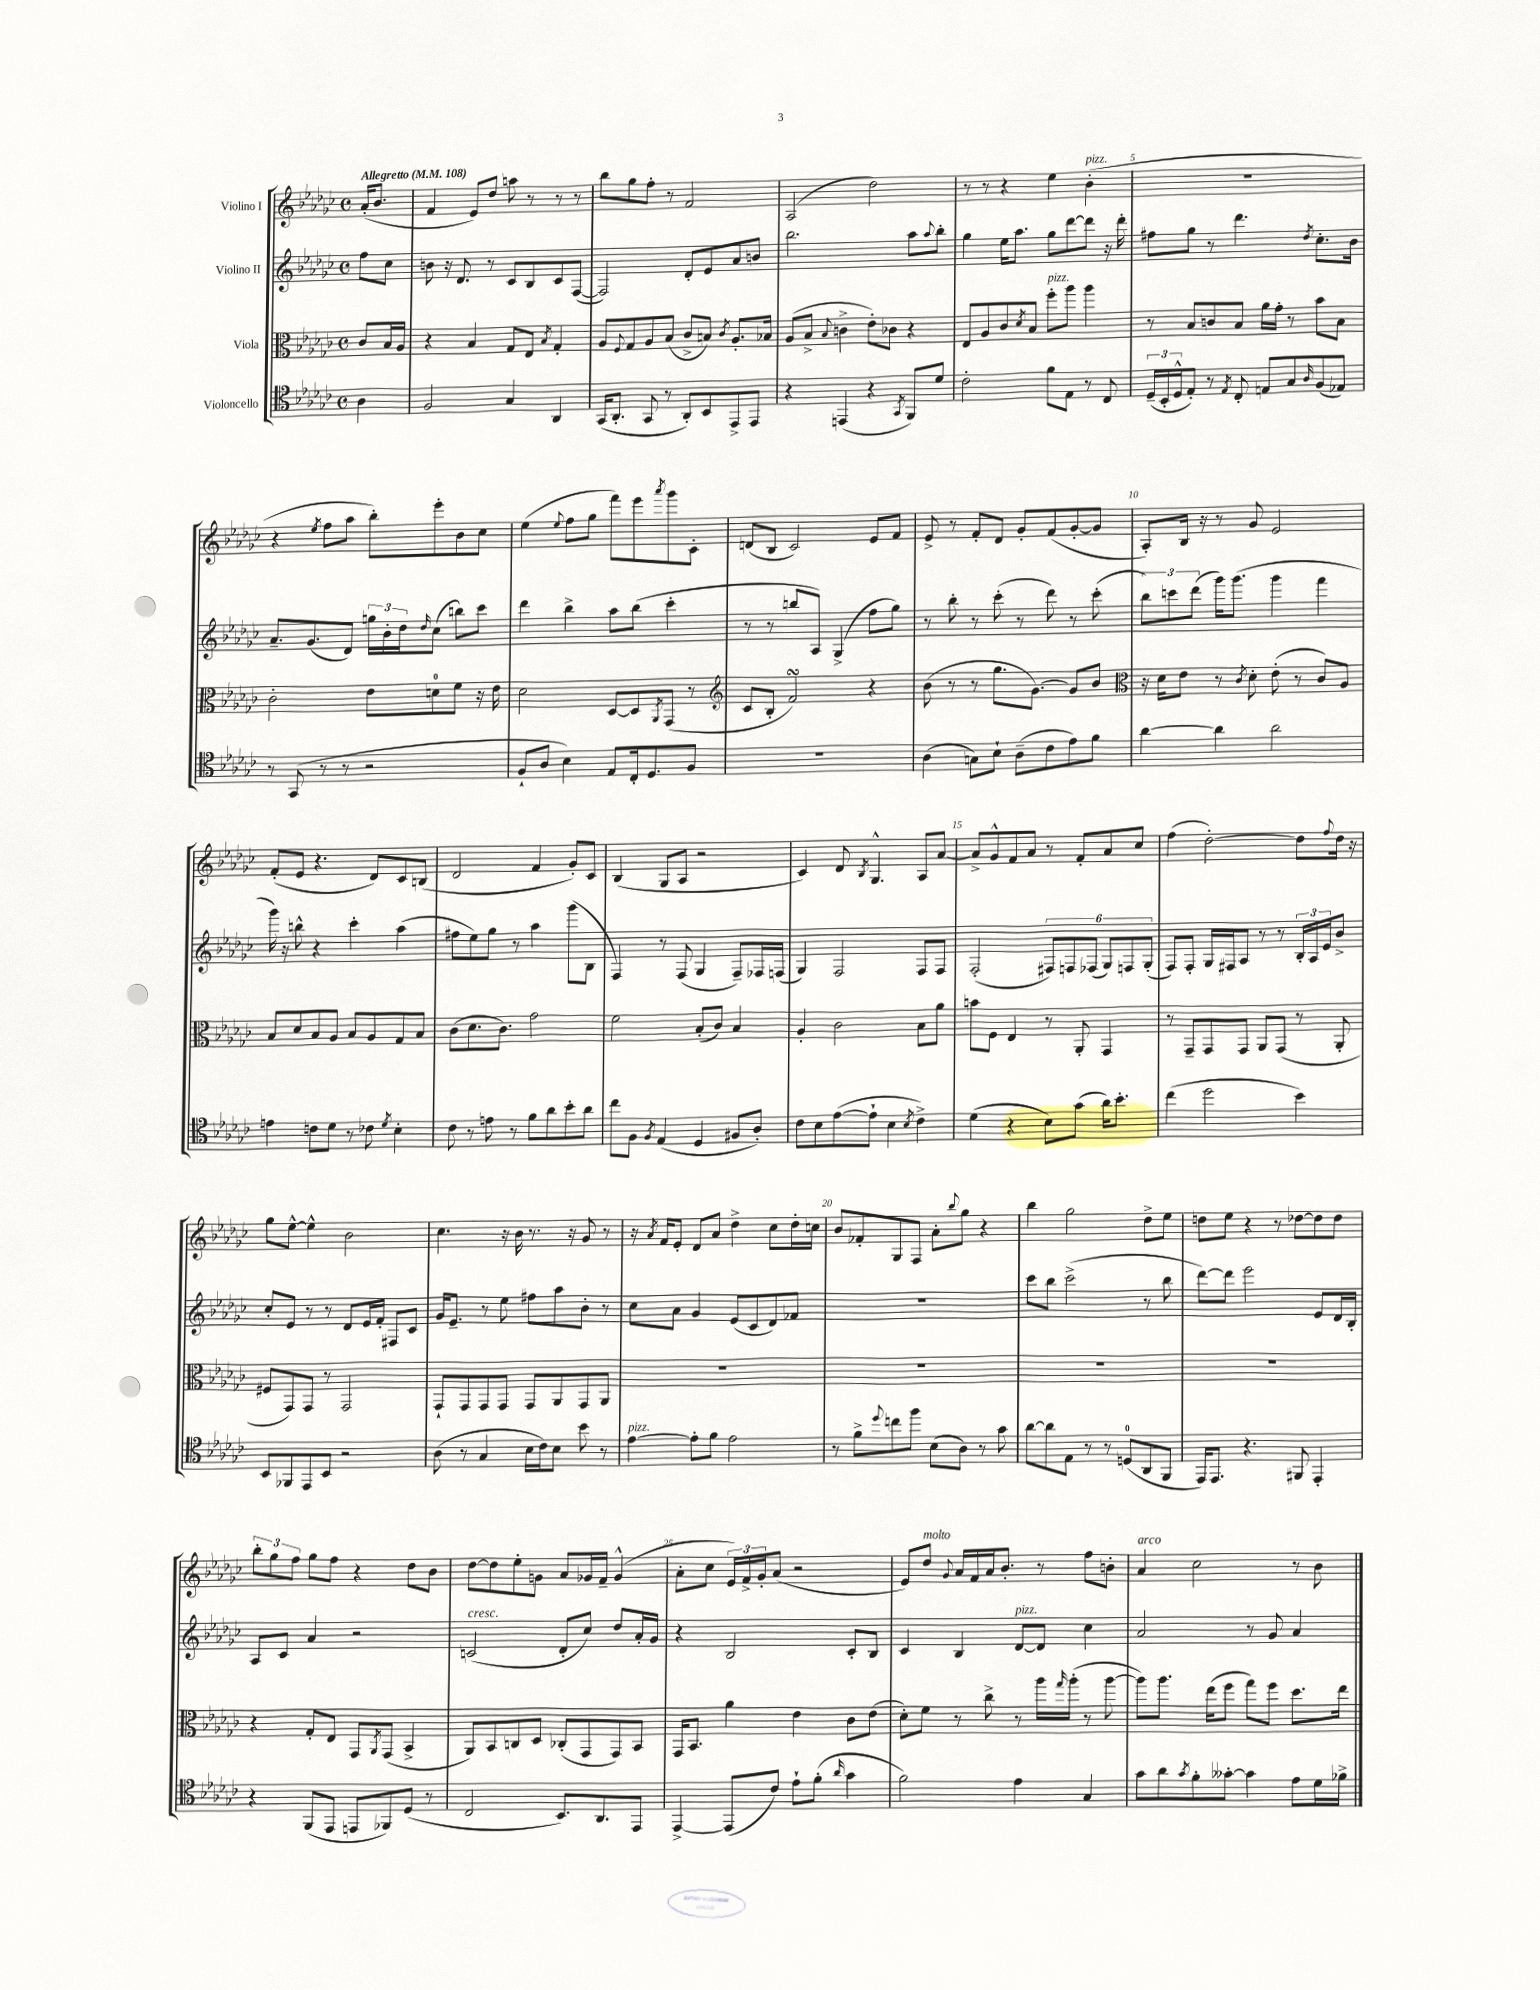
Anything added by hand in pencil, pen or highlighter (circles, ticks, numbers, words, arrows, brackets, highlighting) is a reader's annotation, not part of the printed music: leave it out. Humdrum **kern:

**kern	**kern	**kern	**kern
*staff4	*staff3	*staff2	*staff1
*clefC4	*clefC3	*clefG2	*clefG2
*k[b-e-a-d-g-c-]	*k[b-e-a-d-g-c-]	*k[b-e-a-d-g-c-]	*k[b-e-a-d-g-c-]
*M4/4	*M4/4	*M4/4	*M4/4
*met(c)	*met(c)	*met(c)	*met(c)
*MM108	*MM108	*MM108	*MM108
4A-\	8c-/L	8ff\L	(16a-'/LK
.	.	.	8.b-/J
.	16B-/L	8cc-\J	.
.	16A-/JJ	.	.
=	=	=	=
2F/	4r	8b\	4f/
.	.	16r	.
.	.	8.d-/	.
.	4B-/	.	8e-/L)
.	.	8r	8dd-/J
4G-/	8G-/L	8c-/L	8aa\
.	8E-/J	8B-/	8r
.	8qB-/	.	.
4AA-/	4G-'/	8c-/	8r
.	.	([8F/J	8r
=	=	=	=
(16GG-/LK	8A-/L	2F/])	8bb-\L
8.AA-'/J	.	.	.
.	8qqF/	.	.
.	8G-/	.	8gg-\
8GG-/	8A-/	.	8ff'\J
8r	(8B-/J	.	8r
8AA-'/L)	8c-^/L	8d-'/L	2f/
8BB-/	8B/J)	8e-/	.
.	8qc-/	.	.
8EE-^/	8.A-'/L	8a-/	.
8EE-/J	.	8b/J	.
.	16B-/Jk	.	.
=	=	=	=
4r	(8A-/L	2.bb-\	(2A-/
.	8B-^/J	.	.
.	8qqB-/	.	.
(4EE/	4c^\	.	.
4r	8e-'\L)	.	2dd-\)
.	8c-\J	.	.
8qGG-/	.	.	.
8FF/L)	4r	8aa-\L	.
.	.	8qqaa-/	.
8d-/J	.	8bb-'\J	.
=	=	=	=
2c-'\	8E-/L	4gg-\	8r
.	8A-/	.	8r
.	8c-/	16ee-\LK	4r
.	.	8.aa-\J	.
.	8qd-/	.	.
.	8B-/J	.	.
8f\L	8ff'\L	8gg-\L	4ee-\
8E-\J	8aa-\J	[8ddd-\	.
8r	4aa-\	8ddd-\]J	(4b-'\
8C-/	.	16r	.
.	.	16ddd-'\	.
=	=	=	=
(24D-~/LL	8r	8ff#\L	1r
24BB-'/	.	.	.
24D-^^/J	.	.	.
8E-'/J)	8B-/L	8gg-\J	.
8r	8c/	8r	.
8qE-/	.	.	.
8C-'/	8B-/J	4.ddd-\	.
8E/L	16a-\LL	.	.
.	16g-'\JJ	.	.
8G-/	8r	.	.
16qqA-/	.	8qdd-/	.
(8F/	8b-\L	8.cc-'\L	.
8E-/J)	8B-\J	.	.
.	.	16b-\Jk	.
=	=	=	=
8r	2c-'\	8.a-~/L	4r
(8GG-/	.	.	.
.	.	(8.g-/	.
.	.	.	8qee-/
8r	.	.	8ff\L
8r	.	8d-/J)	8aa-\J
2r	8e-\L	24gg\LL	8bb-'\L)
.	.	24b-'\	.
.	.	24dd-\J	.
.	.	16qqdd-/	.
.	8d\	(8cc-\J	8eee-'\
.	8f\J	8bb\L)	8b-\
.	16r	8ccc-\J	8cc-\J
.	16e-\	.	.
=	=	=	=
8F`/L	2d-\	4ddd-\	(4ee-\
8A-/J	.	.	.
.	.	.	8qqee-/
4B-\)	.	4bb-^\	8ff\L
.	.	.	8gg-\J
8E-/L	[8D-/L	8aa-\L	8fff\L)
16C-'/k	8D-/]	(8bb-\J	8eee-\
8.D-/	.	.	.
.	8qAA-/	.	8qaaa-/
.	(8GG-/J	4ccc-'\	8ggg-\
8F/J	8r	.	8c-'\J
=	=	=	=
*	*clefG2	*	*
1r	8c-/L	8r	(8d/L
.	8B-'/J	8r	8B-/J
.	2f/)	8bb/L	2c-/)
.	.	8A-/J)	.
.	.	(4G-^/	.
.	4r	8ff\L	8e-/L
.	.	8gg-\J)	8f/J
=	=	=	=
(4A-\	(8b-\	8r	8e-^/
.	8r	8bb-'\	8r
8G\L)	8r	8r	8f'/L
8B-`\J	8.gg-\L	(8ccc-'\	8d-/J
(8A-~\L	.	8r	8g-'/L
.	[8.g-\J)	.	.
8c-\	.	8ddd-\)	(8f/
8e-\)	8g-/]L	8r	[8g-'/
8f\J	8b-/J	(8ccc-'\	8g-/]J
=	=	=	=
*	*clefC3	*	*
[4a-\	16r	12bb-\L)	8A-'/L)
.	16d-\LK	.	.
.	.	12ccc\	.
.	8e-\J	.	16B-/Jk
.	.	(12ddd-\J	.
.	.	.	16r
4a-\]	8r	16ggg-\LK)	8r
.	.	(8.ggg-\J	.
.	8qc-/	.	.
.	8d-'\	.	8g-/
2a-\	(8e-'\	4ggg-\	2e-/
.	8r	.	.
.	8c-/L)	4fff\	.
.	8A-/J	.	.
=	=	=	=
4e\	8B-/L	16ggg-\)	(8f'/L
.	.	16r	.
.	8d-/	8bb^^\	8e-/J
8c\L	8B-/	4r	4.r
8d-\J	8A-/J	.	.
8r	8B-/L	4ccc-'\	.
8c-\	8A-/	.	8d-/L)
8qd-/	.	.	.
4B-'\	8G-/	(4aa-\	8c-/
.	8B-/J	.	(8B/J
=	=	=	=
8c-\	(8c-\L	8ff#\L	2d-/
8r	8.d-\	8ee-\)	.
8e\	.	8gg-\J	.
.	8.c-\J)	.	.
8r	.	8r	.
8f\L	2g-\	4aa-\	4f/
8a-\	.	.	.
8b-'\	.	(8ggg-\L	8g-'/L)
8a-\J	.	8B-\J	8c-/J
=	=	=	=
8cc-\L	2f\	4F/)	(4B-/
8F\J	.	.	.
8qF/	.	.	.
(4E-/	.	8r	8G-/L
.	.	(8F/	8A-/J
4D-/	(8B-'/L	4G-/	2r
.	8c-/J)	.	.
8F#/L	4B-/	8F~/L)	.
8A-'/J)	.	16F-/L	.
.	.	(16F/JJ	.
=	=	=	=
8c-\L	4A-'/	4G-/)	4c-/)
8B-\	.	.	.
([8e-\	2c-\	2F/	8d-/
.	.	.	8qB-/
8e-`\]J	.	.	4.G-^^/
4B-\	.	.	.
8qB-/	.	.	.
4c-^\)	8B-\L	8F/L	8A-/L
.	8a-\J	8F/J	[8a-/J
=	=	=	=
(4d-\	8b\L	(2F'/	8a-^/]L
.	8F\J	.	8g-^^/
4r	4E-/	.	8f/
.	.	.	8a-/J
8B-\L)	8r	12F#/L)	8r
.	.	12F/	.
(8g-\J	8AA-'/	.	8f'/L
.	.	(12F-/J	.
16a-\LK)	4GG-/	12G-/L)	8a-/
8.b-'\J	.	.	.
.	.	12F/	.
.	.	.	8cc-/J
.	.	(12G-'/J	.
=	=	=	=
(4cc-\	8r	8F/L)	(4ff\
.	8GG-~/L	8F'/J	.
2dd-\	8GG-/	16G-/LL	[2dd-'\)
.	.	16F#/J	.
.	8GG-/J	8A-/J	.
.	8AA-/L	8r	.
.	(8GG-/J	8r	.
4b-\)	8r	24B-'/LL	8dd-\]L
.	.	24A-/	.
.	.	24e-/J	.
.	.	.	8qqff/
.	8AA-'/	8b-^/J	16dd-\Jk
.	.	.	16r
=	=	=	=
8BB-/L	8F#/L	8cc-'/L	8gg-\L
8FF-/	8GG-/)	8e-/J	[8ee-^^\J
8EE-/	8GG-/J	8r	4ee-^^\]
8BB-/J	8r	8r	.
2r	2GG-/	8d-/L	2b-\
.	.	16e-/L	.
.	.	16f'/JJ	.
.	.	8F#/L	.
.	.	8c-/J	.
=	=	=	=
(8A-\	8GG-`/L	16g-/LK	4.cc-\
.	.	8.e-~/J	.
8r	8GG-/	.	.
4G-/	8GG-/	8r	.
.	8GG-/J	8ee-\	16r
.	.	.	16b-\
16B-\LL	8GG-/L	8ff#\L	8.r
16c-\J)	.	.	.
8B-\J	8AA-/	8aa-\	.
.	.	.	16r
8b-\	8GG-/	8b-'\J	8g-/
8r	8AA-/J	8r	8r
=	=	=	=
[4e-\	1r	8cc-\L	16r
.	.	.	8qa-/
.	.	.	16f/LK
.	.	8a-\J	8e-'/J
8e-'\]L	.	4g-/	8d-/L
8f\J	.	.	8a-/J
2e-\	.	(8e-/L	4dd-^\
.	.	8c-/	.
.	.	8d-/)	8cc-\L
.	.	8f-/J	16dd-'\L
.	.	.	16cc\JJ
=	=	=	=
8r	1r	1r	8b-/L
8f^\L	.	.	8f-'/
8qqdd-/	.	.	.
8cc\	.	.	8G-/
8ff\J	.	.	8F/J
(8B-\L	.	.	8a-'\L
.	.	.	8qqbb-/
8A-\J)	.	.	8gg-\J
8r	.	.	4r
8g-\	.	.	.
=	=	=	=
[8a-\L	1r	8ccc-\L	4bb-\
8a-\]	.	8bb-\J	.
8E-\J	.	(2ccc-^\	2gg-\
8r	.	.	.
8r	.	.	.
(8D/L	.	.	.
8AA-/	.	8r	8dd-^\L
8FF/J	.	8bb-\	8ee-\J
=	=	=	=
16EE-/LK)	1r	[8ddd-\L)	8dd\L
8.EE-/J	.	.	.
.	.	8ddd-\]J	8ee-\J
4.r	.	2eee-\	4r
.	.	.	8r
8FF#/	.	.	[8dd-\L
4EE-'/	.	8e-/L	8dd-\]
.	.	16d-/L	8dd-\J
.	.	16B-'/JJ	.
=	=	=	=
4r	4r	8A-/L	12bb-'\L
.	.	.	12gg-\
.	.	8c-/J	.
.	.	.	12ff\J
(8FF/L	8G-'/L	4a-/	8gg-\L
8EE-/J	8E-/J	.	8ff\J
8EE/L	8GG-/L	2r	4r
.	8qAA-/	.	.
8FF-/)	(8GG-/J	.	.
(8D-/J	4BB-^/	.	8dd-\L
8r	.	.	8b-\J
=	=	=	=
2C-/	8AA-/L)	(2c/	[8dd-\L
.	8BB-/	.	8dd-\]
.	8C/	.	8ee-'\
.	8D-/J	.	8g\J
8.BB-/L)	(8C-'/L	8d-'/L	8a-/L
.	8GG-/	8cc-/J)	16g-/L
8.AA-/	.	.	16f~/JJ
.	8GG-/)	8dd-/L	(4g-^^/
8EE-/J	8BB-/J	16a-'/L	.
.	.	16g-/JJ	.
=	=	=	=
[4EE-^/	16GG-/LK	4r	8a-'\L
.	8.BB-/J	.	.
.	.	.	8cc-\J
(8EE-/]L	4a-\	2B-/	24e-/LL)
.	.	.	24f^/
.	.	.	24g-'/J
8c-/J)	.	.	(8a-/J
8e-`\L	4e-\	.	2r
(8f'\J	.	.	.
16qqa-/	.	.	.
4g-\	8c-\L	8c-'/L	.
.	(8e-\J	8B-/J	.
=	=	=	=
2f\)	8d-'\L)	4c-/	8e-/L)
.	8f\J	.	8dd-/J
.	.	.	8qqg-/
.	8r	4B-/	16a-/LL
.	.	.	16f/
.	8cc-^\	.	16a-/J
.	.	.	8.b-'/J
4e-\	8r	[8d-/L	.
.	16aa-\LL	8d-/]J	8r
.	16qqgg-/	.	.
.	(16aa-'\JJ	.	.
4G-/	8r	4cc-\	8ff\L
.	[8aa-\	.	8b'\J
=	=	=	=
8g-\L	8aa-\]L)	2a-/	4a-/
8a-\	8.aa-\J	.	.
8qg-/	.	.	.
8f'\	.	.	2cc-\
.	(16ee-\LK	.	.
[8g--'\J	8ff\J	.	.
4g--\]	8gg-\L)	8r	.
.	8ff\J	8g-/	.
8e-\L	8.dd-\L	4a-/	8r
16d-\L	.	.	8b-\
16f-^\JJ	16ee-\Jk	.	.
==	==	==	==
*-	*-	*-	*-
